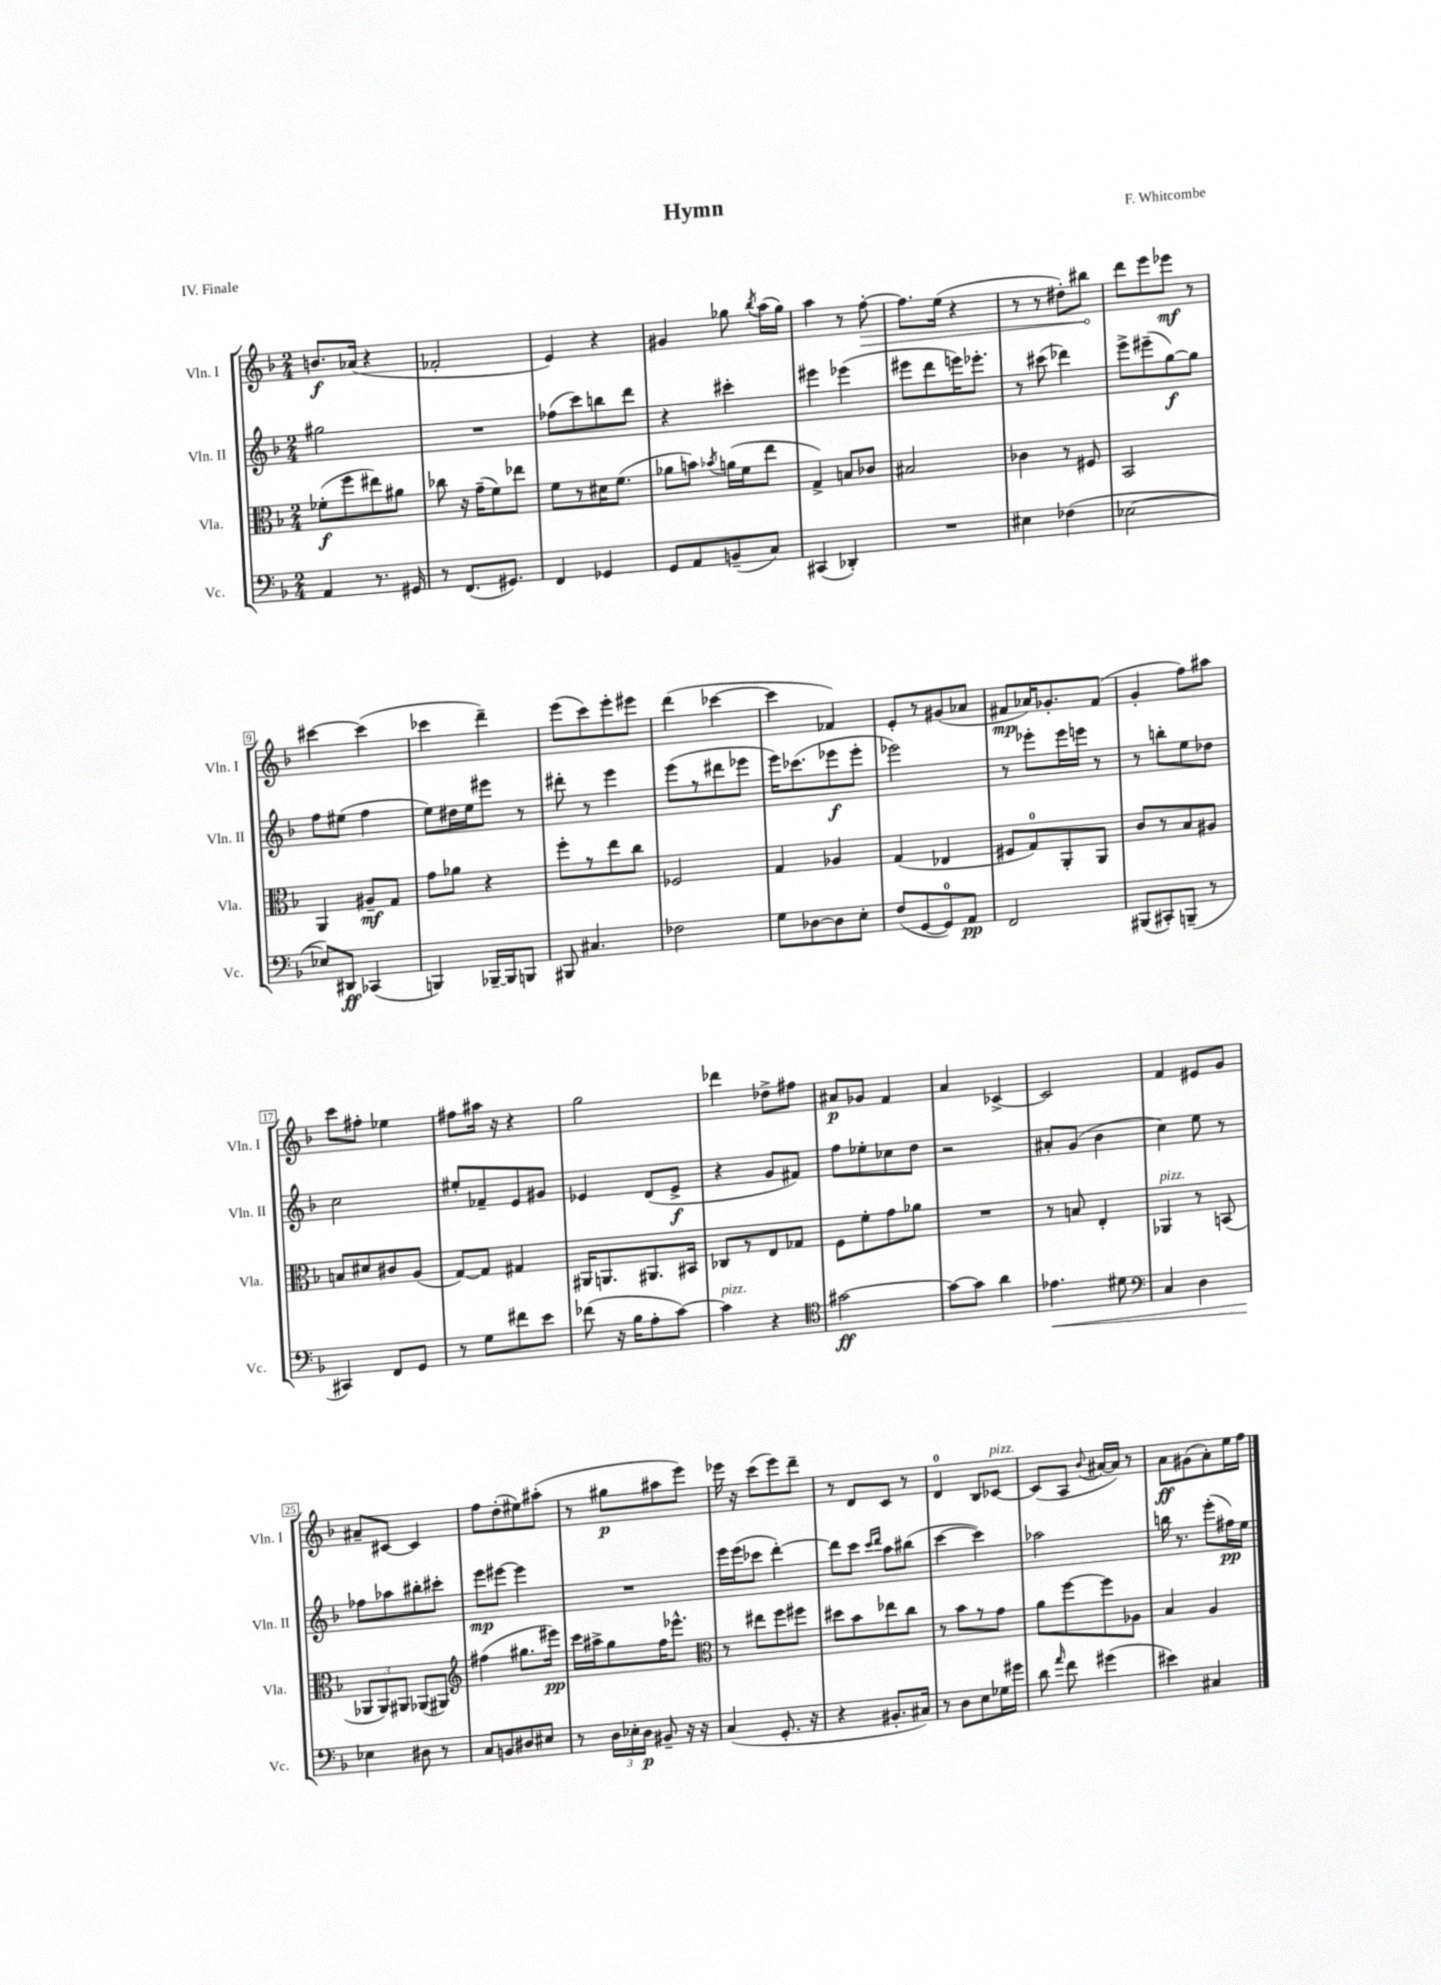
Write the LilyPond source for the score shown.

\header { title = "Hymn" composer = "F. Whitcombe" piece = "IV. Finale" }
<<
\new StaffGroup <<
\new Staff = "s0" \with { instrumentName = "Vln. I" shortInstrumentName = "Vln. I" } {
    \clef treble \key f \major \numericTimeSignature \time 2/4
    \autoBeamOff b'8.[\f aes'16]( r4 |
    fes'2-. |
    e'4) r4 |
    gis'4 ges''8 \acciaccatura { bes''8 } a''16[( ges''16]) |
    a''4 r8 \once \override Hairpin.circled-tip = ##t f''8~-.\> |
    f''8.[ e''16]( r4 |
    r8 r8 dis''8[-.) bis''8]\! |
    d'''8[ e'''8 ees'''8]\mf r8 |
    cis'''4~ cis'''4( |
    ces'''4 d'''4--) |
    e'''8[( c'''8) e'''8-. eis'''8] |
    d'''4( ces'''4~ |
    ces'''4 fes'4) |
    e'8[-. r8 gis'8( aes'8] |
    fis'8[\mp aes'16) ges'8.-. fis'8]( |
    g'4-. f''8[) ais''8] |
    c'''8[ fis''8]-. ees''4 |
    fis''8[ ais''16] r16 r4 |
    g''2 |
    des'''4 des''8[-> fis''8] |
    ais'8[\p ges'8] f'4 |
    a'4 ces'4~-> |
    ces'2 |
    f'4 eis'8[ g'8] |
    ais'8[-- cis'8]~ cis'4 |
    f''8[ d''8-.( eis''8) ais''8]-.( |
    r8 gis''8[\p ais''8 e'''8]) |
    ees'''16 r16 c'''8[( ees'''8) d'''8]-- |
    r8 d'8[ c'8] r8 |
    d'4-0 bes8[ ces'8]~^\markup { \italic "pizz." } |
    ces'8[( a8] \appoggiatura { bes'8 } ais'16[~ ais'16]) r8 |
    a'8[\ff gis'8( a'8-.) e''16 f''16] \bar "|." |
}
\new Staff = "s1" \with { instrumentName = "Vln. II" shortInstrumentName = "Vln. II" } {
    \clef treble \key f \major \numericTimeSignature \time 2/4
    \autoBeamOff gis''2 |
    R2 |
    fes''8[( c'''8) b''8 d'''8] |
    r4 cis'''4-. |
    eis'''4 ees'''4( |
    eis'''8[ d'''8 e'''16) ees'''8.]-. |
    r8 cis'''8( des'''4) |
    e'''8[-> eis'''8--( g''8~\f) g''8] |
    f''8[ eis''8]( f''4 |
    e''8[) dis''16 e''16 eis'''8] r8 |
    dis'''8-. r8 e'''4 |
    e'''8[( r8 dis'''8 ees'''8] |
    e'''16[) ces'''8.( ees'''8\f ees'''8]-. |
    ees'''2) |
    r8 ees'''8[-. ees'''16 e'''16] r8 |
    r8 b''8[-. e''8 des''8] |
    c''2 |
    eis''8[-. fes'8-- e'8 gis'8] |
    ees'4 d'8[( ees'8]->\f |
    r4 g'8[ fis'8]) |
    f''8[ ees''8-. ces''8 d''8] |
    r2 |
    ais'8[-. g'8]( bes'4 |
    c''4) e''8 r8 |
    fes''8[ aes''8 bis''8-. cis'''8]-. |
    e'''8[\mp eis'''8]~ eis'''4 |
    R2 |
    e'''16[ e'''16( ces'''8] d'''4~-.) |
    d'''8[ c'''8] \grace { c'''16[ d'''16] } a''8[ bis''8]( |
    c'''4~ c'''4) |
    aes''2 |
    b''16 r8. e'''8[-.( fis''16\pp) e''16] \bar "|." |
}
\new Staff = "s2" \with { instrumentName = "Vla." shortInstrumentName = "Vla." } {
    \clef alto \key f \major \numericTimeSignature \time 2/4
    \autoBeamOff fes'8[-.\f( f''8 eis''8) ais'8] |
    ces''8 r16 g'16[--( f'8) ees''8] |
    f'8[ r8 dis'16 f'8.]( |
    aes'8[ b'8]) \acciaccatura { bes'8 } a'16[( f'16 e''8] |
    g4->) b8[ ces'8] |
    bis2 |
    ces'4 r8 fis8 |
    bes,2 |
    a,4 ais8[--\mf g8] |
    g'8[ aes'8] r4 |
    f''8[-. r8 e''8 c''8] |
    fes2 |
    g4 aes4 |
    g4( ees4 |
    fis8[ g8-0) a,8-. a,8] |
    c'8[ r8 bes8 ais8] |
    b8[ dis'8 cis'8 a8]( |
    g8[~) g8] gis4 |
    ais,16[ a,8. ais,8. bis,16] |
    ces8[ r8 e8 ges8] |
    f8[ f'8-. g'8 aes'8] |
    R2 |
    r8 b8 e4-. |
    aes,4^\markup { \italic "pizz." } r8 b,8( |
    \tuplet 3/2 { aes,8[ aes,8) ais,8] } aes,8[( ais,8]) |
    \clef treble fis''4( gis''8.[ eis'''16]\pp) |
    c'''16[ ais''16-> g''8 f''16 ees'''8.]-^ |
    \clef alto r8 eis''8[ f''8 fis''8] |
    dis''8[ bes'8 ees''8 c''8] |
    r8 bes'8[ r8 g'8] |
    a'8[ f''8~ f''8 aes8] |
    bes4 a4 \bar "|." |
}
\new Staff = "s3" \with { instrumentName = "Vc." shortInstrumentName = "Vc." } {
    \clef bass \key f \major \numericTimeSignature \time 2/4
    \autoBeamOff a,4 r8. gis,16 |
    r8 f,8.[( gis,8.]) |
    f,4 ges,4 |
    g,8[ a,8 b,8--( c8]) |
    cis,4( des,4-.) |
    R2 |
    eis4 fes4( |
    ees2~ |
    ees8[) dis,8]\ff ces,4( |
    b,,4) bes,,16[~-- bes,,16 b,,8] |
    bis,,8 cis4. |
    fes2 |
    g8[ des8~ des8 e8]-. |
    f8[( g,8~ g,8-0) a,8]\pp |
    f,2 |
    bis,,8[( cis,8-.) b,,8]--( r8 |
    cis,4) f,8[ g,8] |
    r8 g8[ fis'8 e'8] |
    fes'8( r16 bes16[ a8-. c'8]~) |
    c'4^\markup { \italic "pizz." } r4 |
    \clef tenor gis'2~\ff |
    gis'8[~ gis'8] a'4 |
    ees'4.\< dis'8 |
    \clef bass c4 d4 |
    ees4\! dis8 r8 |
    c8[ b,8 dis8 eis8] |
    r8 \tuplet 3/2 { d16[ ees16-. d16]\p } bis,8-- r16 r16 |
    c4( g,8.-. r16 |
    r4 bis,8.[-. cis16]) |
    r8 d8[ e8 ges16 gis'16] |
    d'8 \grace { a'16 } f'8 gis'4( |
    eis'4) cis4 \bar "|." |
}
>>
>>
\layout { \context { \Score \override BarNumber.stencil = #(make-stencil-boxer 0.1 0.3 ly:text-interface::print) } }
